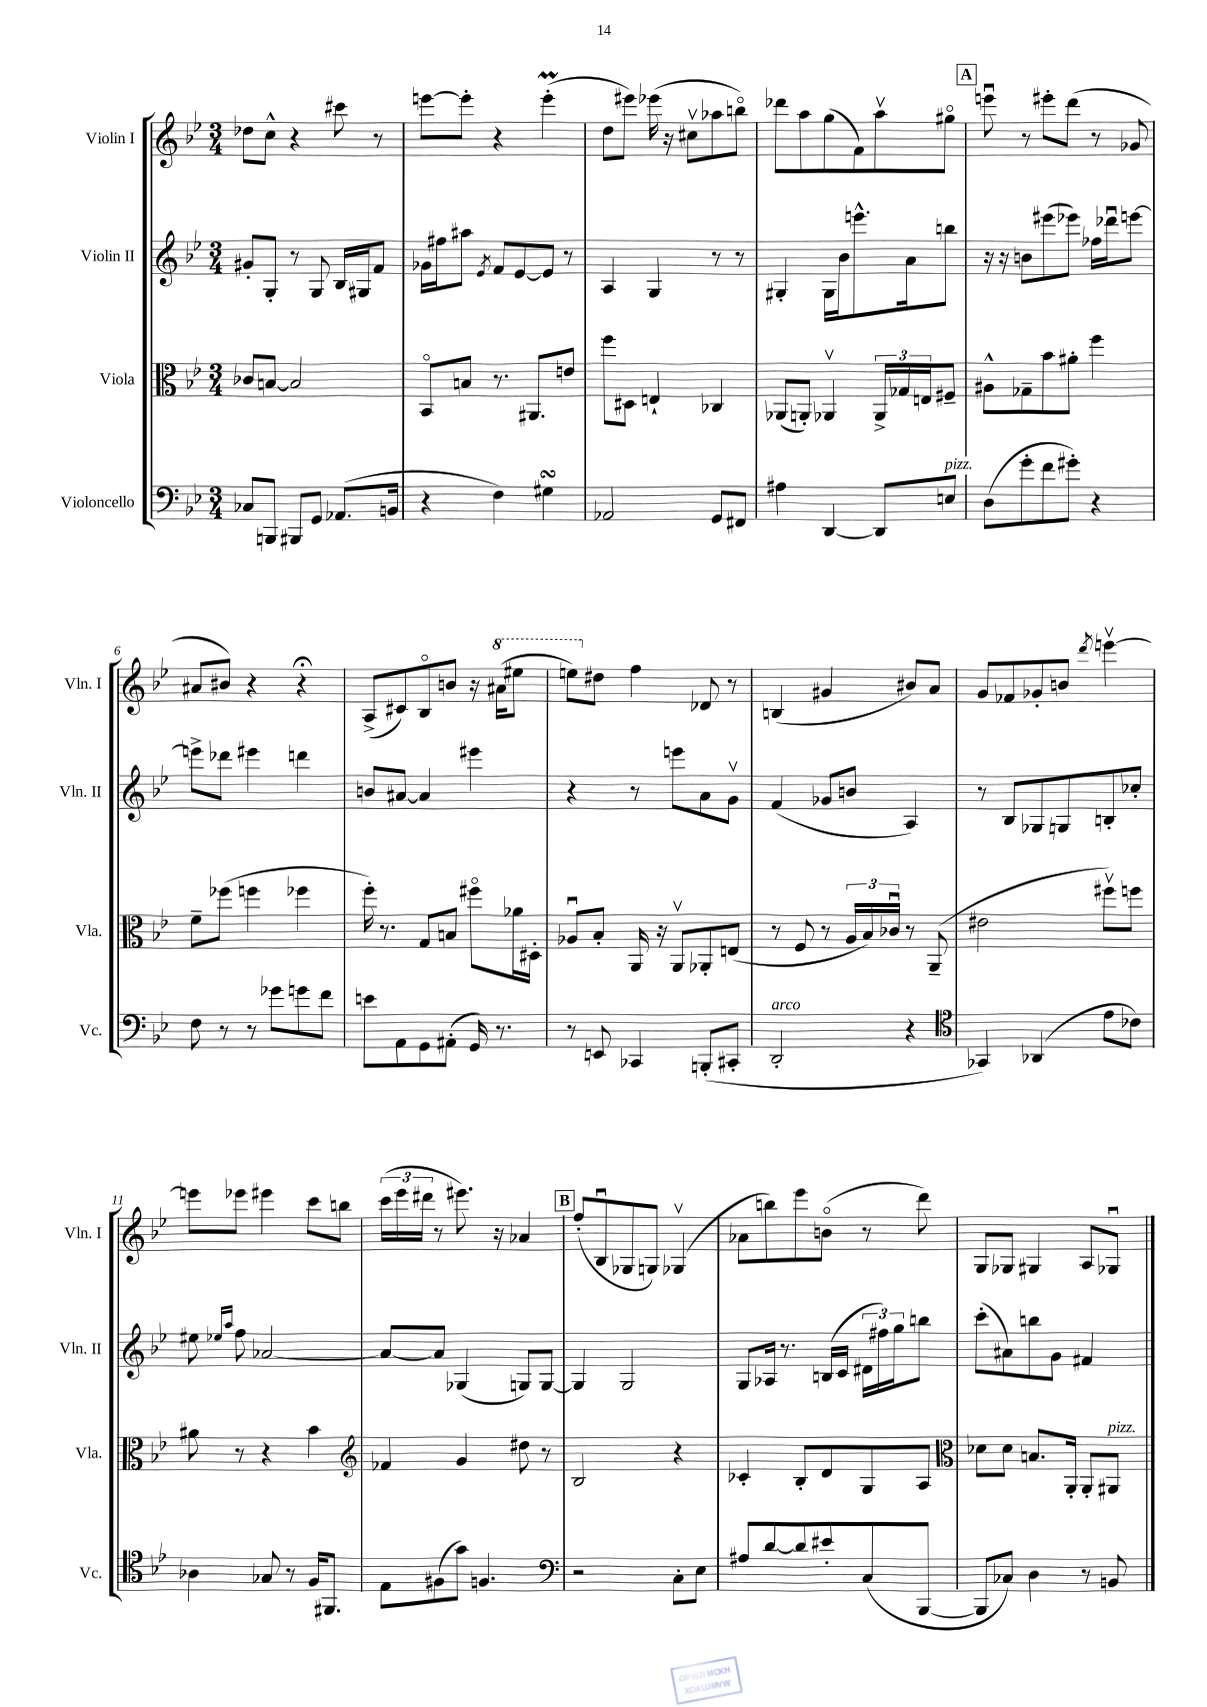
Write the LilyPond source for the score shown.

<<
\new StaffGroup <<
\new Staff = "s0" \with { instrumentName = "Violin I" shortInstrumentName = "Vln. I" } {
    \clef treble \key bes \major \numericTimeSignature \time 3/4
    des''8 c''8-^ r4 cis'''8 r8 |
    e'''8~ e'''8-. r4 e'''4-.\prall( |
    d''8 eis'''8) ees'''16( r16 cis''8\upbow aes''8 b''8\flageolet) |
    des'''8 a''8 g''8( f'8) a''8\upbow gis''8\flageolet |
    \mark \markup { \box "A" } e'''8\downbow r8 eis'''8-. d'''8( r8 ges'8 |
    ais'8 bis'8) r4 r4\fermata |
    a8->( cis'8) bes8\flageolet b'8 r16 \ottava #1 ais''16( eis'''8 |
    e'''8) \ottava #0 dis''8 f''4 des'8 r8 |
    b4( gis'4 bis'8) a'8 |
    g'8 fes'8 ges'8-. b'8 \acciaccatura { d'''8 } e'''4~\upbow |
    e'''8 ees'''8 eis'''4 c'''8 b''8 |
    \tuplet 3/2 { c'''16( ees'''16 dis'''16 } r8 eis'''8.) r16 aes'4 |
    \mark \markup { \box "B" } f''8-.( bes8\downbow ges8 g8) ges4\upbow( |
    aes'8 b''8) ees'''8 b'8\flageolet( r8 d'''8) |
    g8 ges8 gis4 a8 ges8\downbow \bar "|." |
}
\new Staff = "s1" \with { instrumentName = "Violin II" shortInstrumentName = "Vln. II" } {
    \clef treble \key bes \major \numericTimeSignature \time 3/4
    gis'8-. g8-. r8 g8 bes16 gis16 f'8 |
    ges'16 fis''16 ais''8 \acciaccatura { ees'8 } f'8 ees'8~ ees'8 r8 |
    a4 g4 r8 r8 |
    gis4-. gis16 bes'16 e'''8.-^ a'16 b''8 |
    \mark \markup { \box "A" } r16 r16 b'8 eis'''8( ees'''8) fes''16 des'''16\downbow e'''8~ |
    e'''8-> des'''8 eis'''4 d'''4 |
    b'8 ais'8~ ais'4 eis'''4 |
    r4 r8 e'''8 a'8 g'8\upbow |
    f'4( ges'8 b'8 a4) |
    r8 bes8 ges8 g8 b8-. ces''8-. |
    eis''8 \grace { ees''16 a''16 } f''8 aes'2~ |
    aes'8~ aes'8 ges4( g8) g8~ |
    \mark \markup { \box "B" } g4 g2 |
    g8 aes16 r8. b16( c'16 \tuplet 3/2 { dis'16 fis''16) g''16 } b''8 |
    c'''8-.( ais'8) b''8 g'8 fis'4 \bar "|." |
}
\new Staff = "s2" \with { instrumentName = "Viola" shortInstrumentName = "Vla." } {
    \clef alto \key bes \major \numericTimeSignature \time 3/4
    ces'8 b8~ b2 |
    bes,8\flageolet b8 r8. ais,8. e'8 |
    f''8 dis8 e4-! ces4 |
    aes,8( a,8-.) aes,4\upbow \tuplet 3/2 { aes,16-> ges16 e16 } fis8-- |
    \mark \markup { \box "A" } ais8-^ ges8-- bes'8 ais'8-. f''4 |
    f'8-- fes''8( f''4 fes''4 |
    f''16-.) r8. g8 b8 fis''8\flageolet aes'16 dis16-. |
    aes8\downbow bes8-. a,16 r16 a,8\upbow aes,8-. e8( |
    r8 f8 r8 \tuplet 3/2 { a16 bes16) ces'16\downbow } r8 a,8--( |
    eis'2 fis''8\upbow) f''8 |
    ais'8 r8 r4 bes'4 |
    \clef treble fes'4 g'4 dis''8 r8 |
    \mark \markup { \box "B" } bes2 r4 |
    ces'4-. bes8-. d'8 g8 a8 |
    \clef alto des'8 des'8 b8. a,16-. a,8-. ais,8^\markup { \italic "pizz." } \bar "|." |
}
\new Staff = "s3" \with { instrumentName = "Violoncello" shortInstrumentName = "Vc." } {
    \clef bass \key bes \major \numericTimeSignature \time 3/4
    ces8 b,,8 bis,,8 g,8 aes,8.( b,16 |
    r4 f4) gis4\turn |
    aes,2 g,8 fis,8 |
    ais4 d,4~ d,8 e8^\markup { \italic "pizz." } |
    \mark \markup { \box "A" } d8( g'8-. f'8 gis'8-.) r4 |
    f8 r8 r8 ges'8 g'8 f'8 |
    e'8 a,8 g,8 ais,8-.( g,16) r8. |
    r8 e,8 ces,4 b,,8-.( cis,8-. |
    d,2-.^\markup { \italic "arco" } r4 |
    \clef tenor ges,4) aes,4( ees'8 ces'8) |
    aes4 ges8 r8 f16 fis,8. |
    ees8 fis8( g'8) f4. |
    \mark \markup { \box "B" } \clef bass r2 c8-. ees8 |
    ais8 d'8~ d'8 eis'8-. c8( bes,,8~ |
    bes,,8 ces8) d4 r8 b,8 \bar "|." |
}
>>
>>
